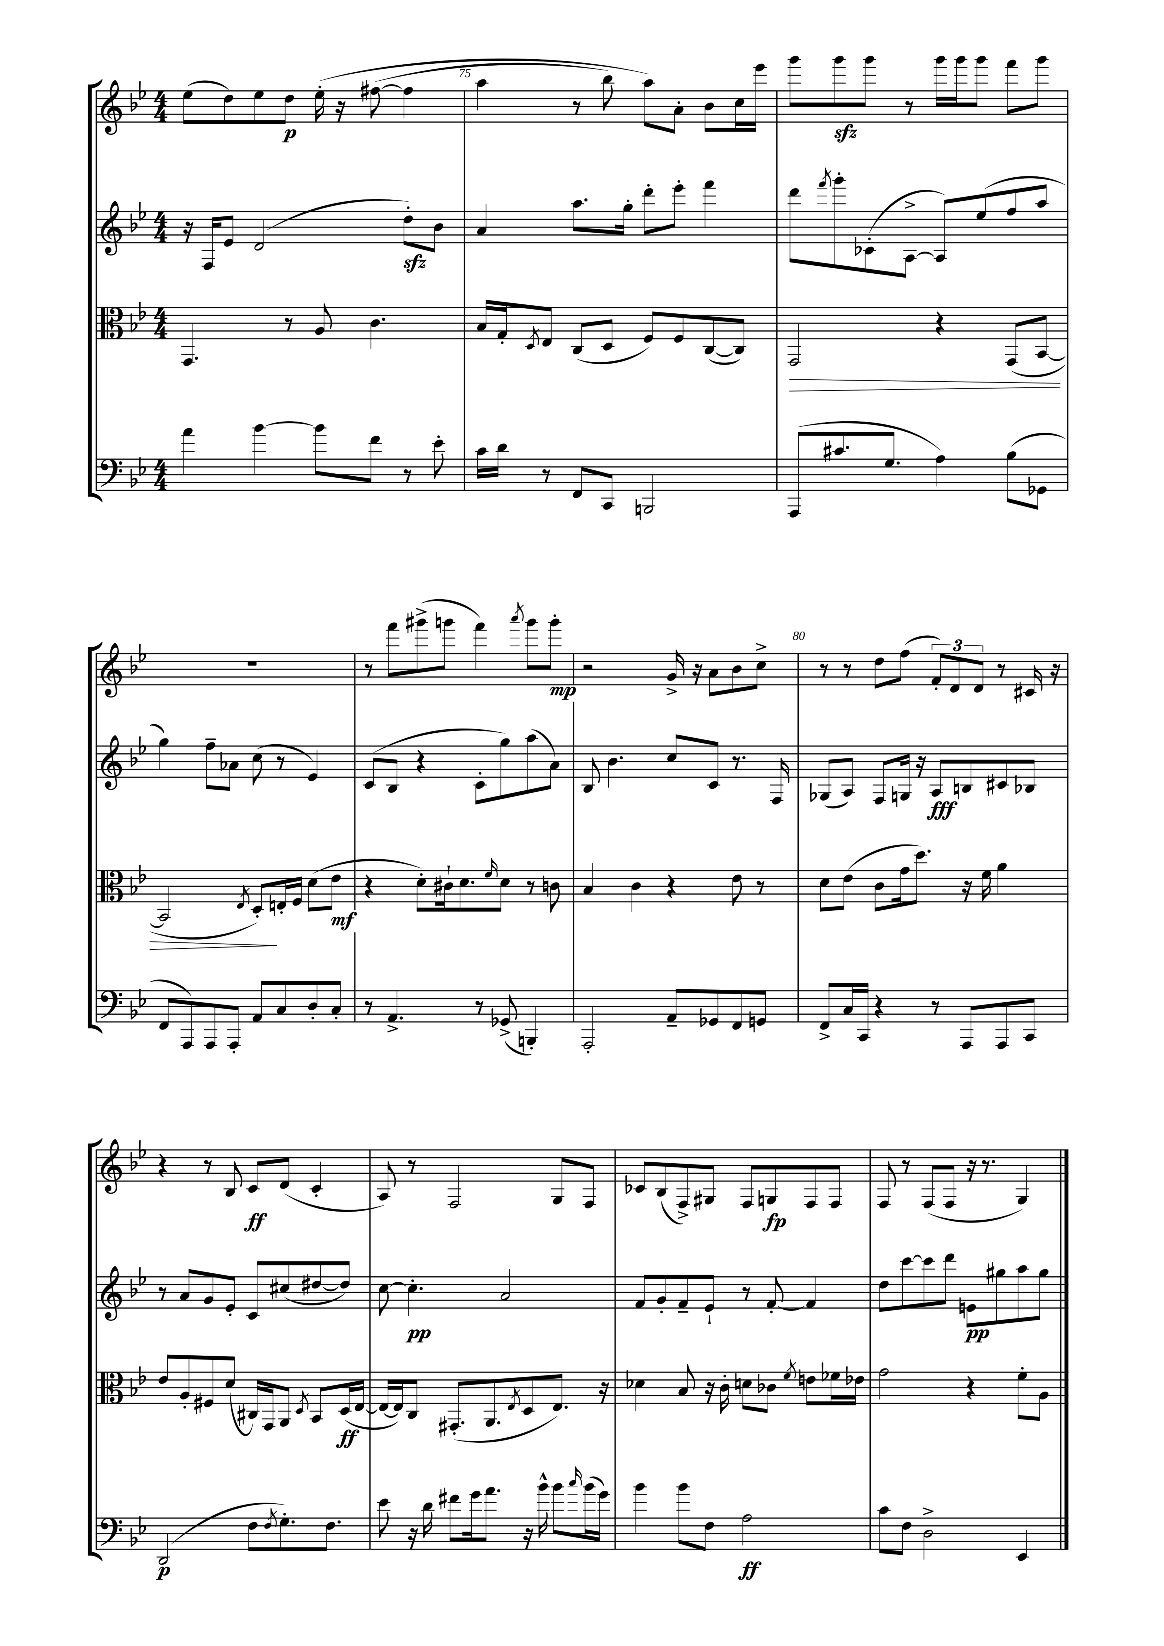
<<
\new StaffGroup <<
\new Staff = "s0" {
    \clef treble \key bes \major \numericTimeSignature \time 4/4
    ees''8( d''8) ees''8 d''8\p ees''16-.\( r16 fis''8~( fis''4 |
    a''4 r8 bes''8) a''8\) a'8-. bes'8 c''16 ees'''16 |
    g'''8 g'''8\sfz g'''8 r8 g'''16 g'''16 g'''8 f'''8 g'''8 |
    R1 |
    r8 f'''8 gis'''8->( g'''8 f'''4) \acciaccatura { a'''8 } g'''8 g'''8-.\mp |
    r2 g'16-> r16 a'8 bes'8 c''8-> |
    r8 r8 d''8 f''8( \tuplet 3/2 { f'8-.) d'8 d'8 } r8 cis'16 r16 |
    r4 r8 bes8 c'8\ff d'8( c'4-. |
    a8) r8 f2 g8 f8 |
    ces'8 bes8( f8->) gis8 f8 g8\fp f8 f8 |
    f8 r8 f8( f8 r16 r8. g4) \bar "|." |
}
\new Staff = "s1" {
    \clef treble \key bes \major \numericTimeSignature \time 4/4
    r16 f16 ees'8 d'2( d''8-.\sfz) bes'8 |
    a'4 a''8. g''16-. d'''8-. ees'''8-. f'''4 |
    d'''8 \acciaccatura { f'''8 } g'''8-. ces'8-.( a8~-> a8) ees''8( f''8 a''8 |
    g''4) f''8-- aes'8 c''8( r8 ees'4) |
    c'8( bes8 r4 c'8-. g''8) a''8( a'8) |
    bes8 bes'4. c''8 c'8 r8. f16 |
    ges8( a8) f8 g16 r16 a8\fff b8 cis'8 bes8 |
    r8 a'8 g'8 ees'8-. c'8 cis''8( dis''8~ dis''8) |
    c''8~ c''4.-.\pp a'2 |
    f'8 g'8-. f'8-- ees'8-! r8 f'8~-. f'4 |
    d''8 c'''8~ c'''8 d'''8 e'8\pp gis''8 a''8 gis''8 \bar "|." |
}
\new Staff = "s2" {
    \clef alto \key bes \major \numericTimeSignature \time 4/4
    g,4. r8 a8 c'4. |
    bes16 g16-. \acciaccatura { d8 } ees8 c8( d8 f8) f8 c8~( c8) |
    g,2\> r4 g,8( bes,8~ |
    bes,2 \acciaccatura { ees8 } d8-.\!) e16-. f16 d'8( ees'8\mf |
    r4 d'8-.) cis'16-! d'8. \grace { f'16 } d'8 r8 c'8 |
    bes4 c'4 r4 ees'8 r8 |
    d'8 ees'8( c'8 g'16 d''8.) r16 f'16 a'4 |
    ees'8 a8-. fis8 d'8( cis16) g,16 a,8 \acciaccatura { d8 } bes,8 d16\ff( ees16~ |
    ees16~ ees16) c8 gis,8.-.( a,8. \acciaccatura { ees8 } d8 ees8.) r16 |
    des'4 bes8 r16 c'16-. d'8 ces'8 \acciaccatura { f'8 } e'8 fes'16 ees'16 |
    g'2 r4 f'8-. a8 \bar "|." |
}
\new Staff = "s3" {
    \clef bass \key bes \major \numericTimeSignature \time 4/4
    a'4 bes'4~ bes'8 f'8 r8 ees'8-. |
    c'16 d'16 r8 f,8 c,8 b,,2 |
    a,,8( cis'8. g8. a4) bes8( ges,8 |
    f,8 a,,8) a,,8 a,,8-. a,8 c8 d8-. c8-. |
    r8 a,4.-> r8 ges,8->( b,,4-.) |
    a,,2-. a,8-- ges,8 f,8 g,8 |
    f,8-> c16 c,16 r4 r8 a,,8 a,,8 c,8 |
    d,2\p( f8 \acciaccatura { f8 } g8.-.) f8. |
    ees'8 r16 d'16 fis'8 g'16 a'8. r16 bes'16-^ bes'8 \grace { c''16 } bes'16( g'16) |
    bes'4 bes'8 f8 a2\ff |
    c'8 f8 d2-> ees,4 \bar "|." |
}
>>
>>
\layout { \context { \Score currentBarNumber = #74 \override BarNumber.break-visibility = ##(#f #t #t) barNumberVisibility = #(every-nth-bar-number-visible 5) } }
